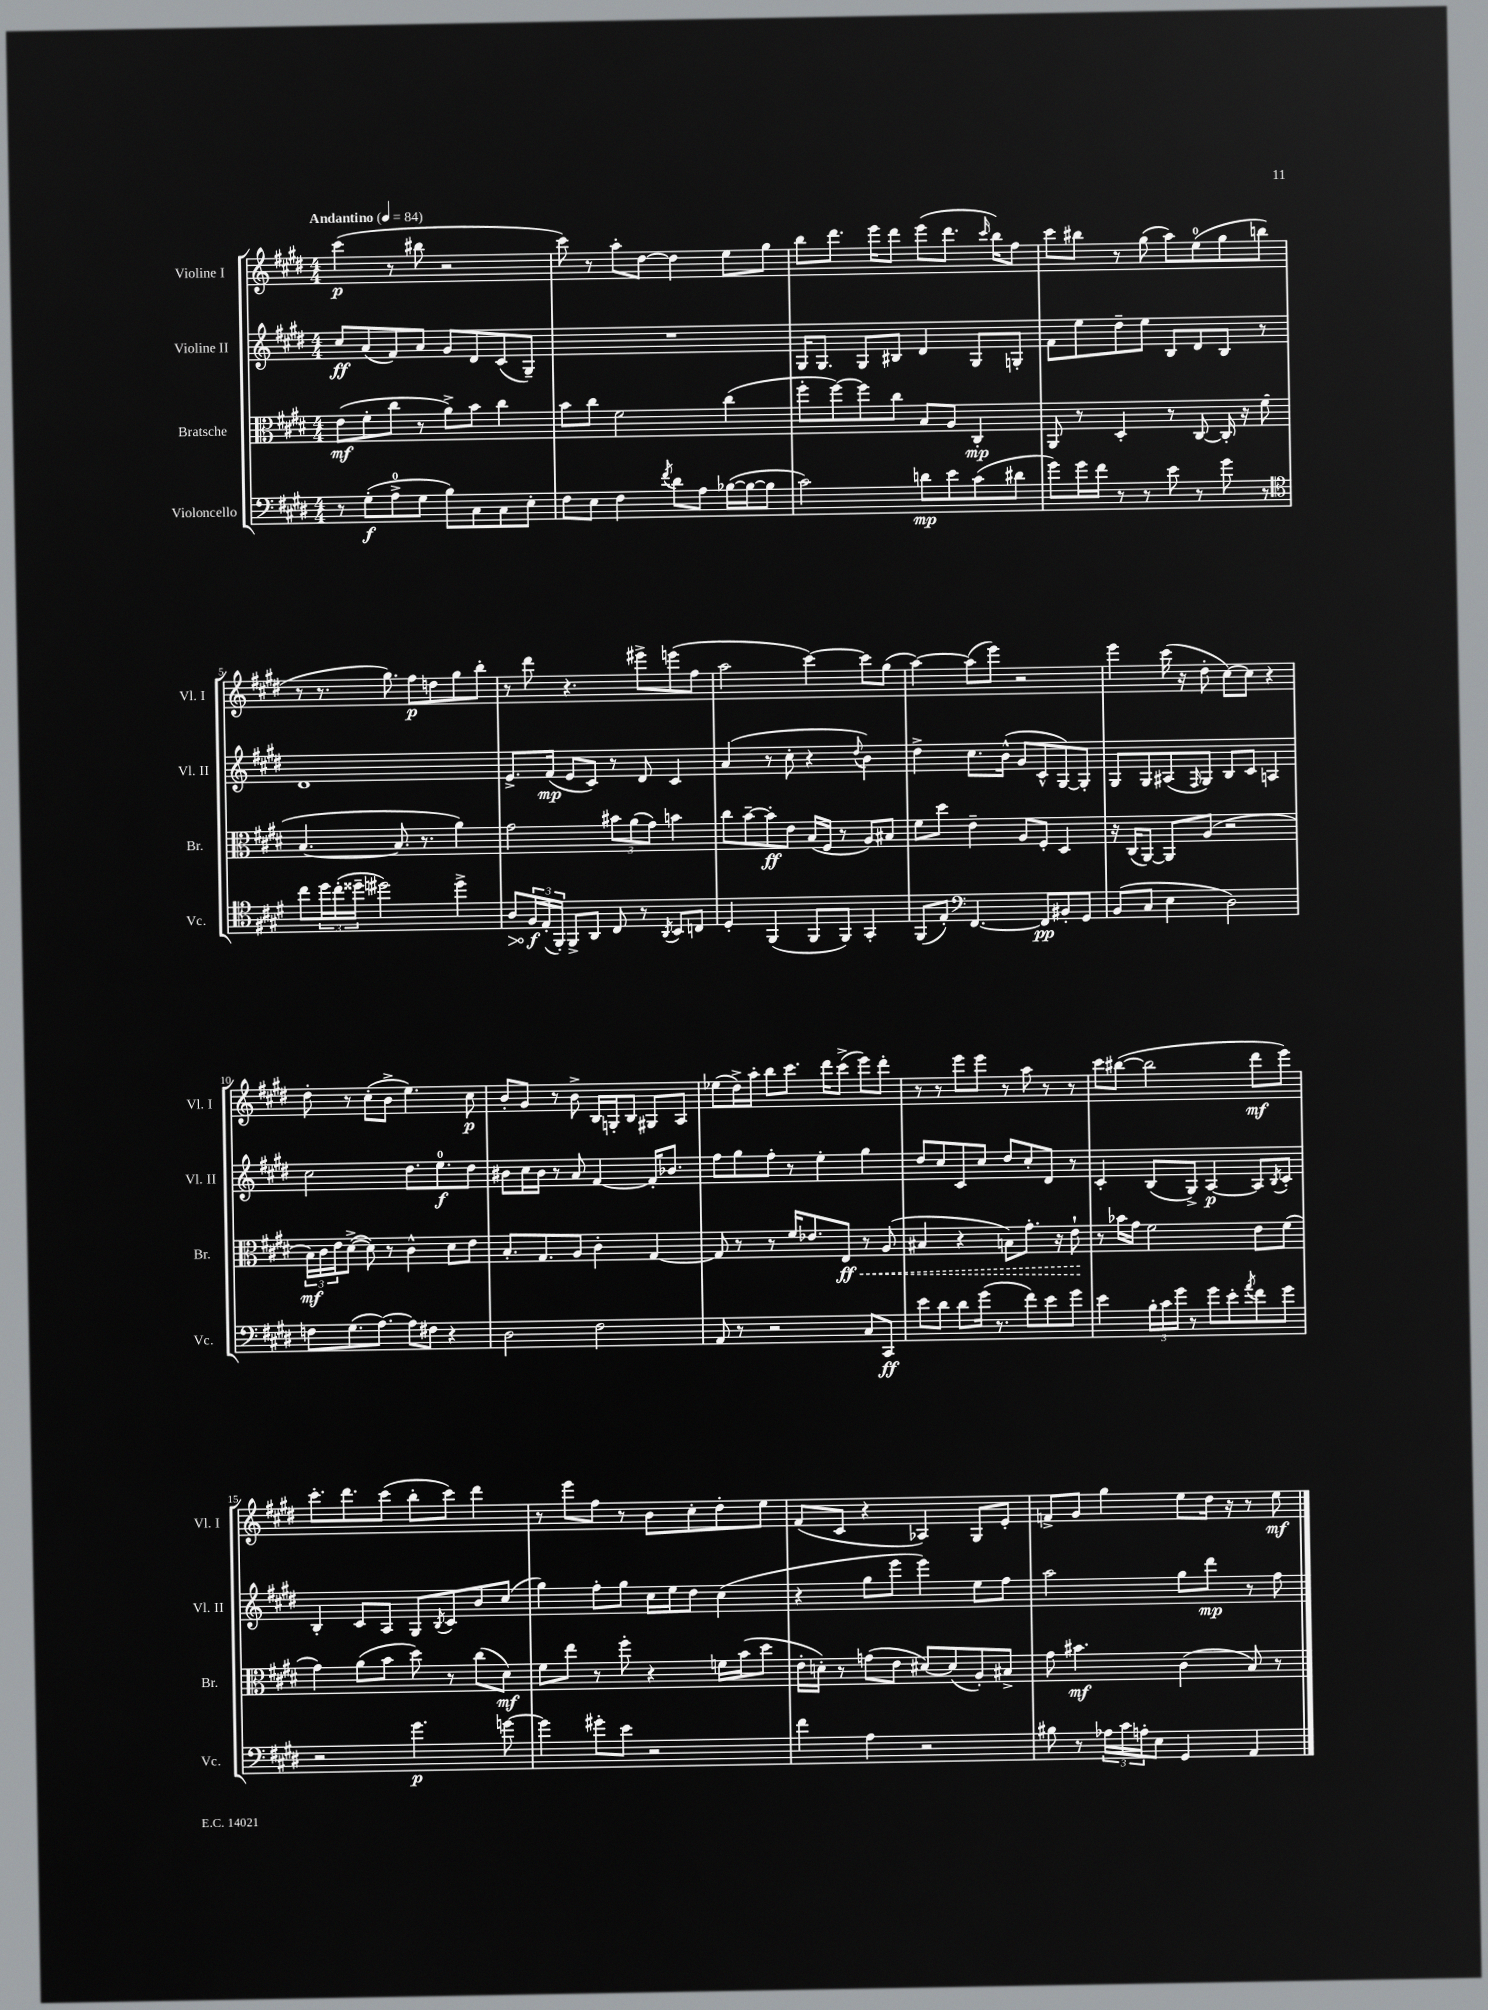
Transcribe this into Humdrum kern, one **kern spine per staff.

**kern	**kern	**kern	**kern
*staff4	*staff3	*staff2	*staff1
*clefF4	*clefC3	*clefG2	*clefG2
*k[f#c#g#d#]	*k[f#c#g#d#]	*k[f#c#g#d#]	*k[f#c#g#d#]
*M4/4	*M4/4	*M4/4	*M4/4
*MM84	*MM84	*MM84	*MM84
8r	(8e	8cc#	(4ccc#
(8G#'	8f#'	(8a	.
8A^	8cc#	8f#)	8r
8G#	8r	8a	8bb#
8B)	8a^)	8g#	2r
8C#	8b	8d#	.
8C#	4cc#	(8c#	.
8E'	.	8G#~)	.
=	=	=	=
8F#	8b	1r	8ccc#)
8E	8cc#	.	8r
4F#	2f#	.	8aa'
.	.	.	[8dd#
8qf#	.	.	.
8d#	.	.	4dd#]
8A	.	.	.
([16B-	(4cc#	.	8ee
16B-_	.	.	.
8B-]	.	.	8gg#
=	=	=	=
2c#)	8ff#'	16G#	8bb
.	.	8.G#	.
.	[8ff#)	.	8.ddd#
.	8ff#]	8G#	.
.	.	.	16eee
.	8cc#	8B#	8ddd#
8d	8B	4d#	(8eee
8e	8A	.	8.ddd#
(8c#	4C#'	8G#	.
.	.	.	16qqccc#
.	.	.	16bb)
8d#	.	8G'	8ff#
=	=	=	=
8g#)	8AA	8f#	8ccc#
16g#	8r	8ee	8bb#
16f#	.	.	.
8r	4D#'	8dd#~	8r
8r	.	8ee	(8gg#
8e	8r	8B	8aa)
8r	[8C#	8d#	(8ee
8g#	16C#']	8B	8gg#
.	16r	.	.
8r	(8f#	8r	8bb
=	=	=	=
*clefC4	*	*	*
8cc#	[4.B	1d#	8r
24dd#	.	.	8.r
(24cc#'	.	.	.
24dd##~	.	.	.
2dd#)	.	.	.
.	.	.	8.gg#)
.	8.B]	.	.
.	.	.	8ff#
.	8.r	.	.
.	.	.	8dd
4dd#^	4a)	.	8gg#
.	.	.	8bb'
=	=	=	=
8A	2g#	8.e^	8r
24F#	.	.	8ddd#
(24E'	.	.	.
.	.	(16f#	.
24FF#')	.	.	.
8FF#^	.	8e	4.r
8AA	.	8c#)	.
8C#	12b#	8r	.
.	(12a	.	.
8r	.	8d#	8eee#^
.	12g#)	.	.
8qAA	.	.	.
8BB	4b	4c#	(8eee
8C	.	.	8ff#
=	=	=	=
4D#'	8cc#	(4a	2aa
.	[8b~	.	.
(4FF#	8b']	8r	.
.	8e	8cc#'	.
8FF#	(16B	4r	[4ccc#)
.	16F#	.	.
8FF#)	8r	.	.
.	.	8qqdd#	.
4GG#'	8A)	4b)	8ccc#]
.	8B#	.	(8gg#
=	=	=	=
(8FF#	8f#	4dd#^	[4aa)
8E')	8dd#	.	.
*clefF4	*	*	*
[4.FF#	4e~	8.cc#	(8aa]
.	.	.	8eee)
.	.	(16b^^	.
.	8A	8g#	2r
8FF#]	8F#'	8c#^^	.
8BB#'	4D#	[8G#)	.
8GG#	.	8G#']	.
=	=	=	=
(8BB	16r	8G#	4eee
.	(16C#	.	.
8C#	[8AA)	8G#	.
4E	8AA]	(8A#	(16ccc#
.	.	.	16r
.	.	16qqF#	.
.	(8A	8G#)	8dd#'
2D#)	2r	8B	[8cc#)
.	.	8c#	8cc#]
.	.	4A	4r
=	=	=	=
8F	24B)	2cc#	8dd#'
.	24c#	.	.
.	24e	.	.
(8.G#	([8d#^	.	8r
.	8d#])	.	(8cc#'
[8.A)	.	.	.
.	8r	.	8b^
8A]	4c#^^	8.dd#	4.ee)
8F#	.	.	.
.	.	8.ee	.
4r	8d#	.	.
.	8e	8dd#	8cc#
=	=	=	=
2D#	8.B'	8b#	8b'
.	.	16cc#	8g#
.	8.G#	16b#	.
.	.	8r	8r
.	8A	8a	8b^
2F#	4c#'	[4f#	16B
.	.	.	16G'
.	.	.	8B
.	[4G#	16f#']	8G#
.	.	8.b-	.
.	.	.	8A
=	=	=	=
8AA	8G#]	8ff#	(8ee-
8r	8r	8gg#	16dd#^)
.	.	.	16aa'
2r	8r	8ff#'	8bb
.	16f#	8r	8.ccc#
.	8.e-	.	.
.	.	4ee'	.
.	.	.	16ddd#
.	8E	.	(8ccc#^
8C#	8r	4gg#	8eee)
8CC#	(8A	.	8ddd#'
=	=	=	=
8e	4B#	8dd#	8r
8d#	.	8cc#	8r
8d#	4r	8c#	8eee
(16g#	.	8cc#	8eee
8.r	.	.	.
.	8B)	8dd#	8r
8f#)	8.g#'	8cc#'	8aa
8e	.	8d#	8r
.	16r	.	.
8g#	8e`	8r	8r
=	=	=	=
4e	8r	4c#'	8ccc#
.	16b-	.	([8bb#
.	16g#	.	.
24B'	2f#	(8B	2bb#]
24c#	.	.	.
24g#	.	.	.
8r	.	8G#^)	.
8g#	.	[4A	.
8e'	.	.	.
8qa	.	.	.
8f#	8e	8A]	8ddd#
.	.	8qB	.
8g#	(8f#	8c#'	8eee)
=	=	=	=
2r	4g#)	4B'	8.ccc#'
.	.	.	8.ddd#
.	(8a	8c#	.
.	8b	8A	(8ccc#
4.g#	8dd#)	8G#	8bb'
.	.	8qB	.
.	8r	8c#	8ccc#)
.	(8cc#	8b	4ddd#
[8g	8d#)	(8cc#	.
=	=	=	=
4g]	8f#	4gg#)	8r
.	8ee	.	8eee
8g#'	8r	8ff#'	8ff#
8e	8ff#'	8gg#	8r
2r	4r	16cc#	8b
.	.	16ee	.
.	.	8dd#	8cc#'
.	16f	(4cc#	8dd#'
.	(16b	.	.
.	8dd#	.	8ee
=	=	=	=
4f#	16e'	4r	(8f#
.	16d')	.	.
.	8r	.	8c#
4A	(8g	8gg#	4r
.	8e	8eee	.
2r	[8d#)	4eee)	4A-)
.	(8d#]	.	.
.	8A')	8ee	8G#
.	8B#^	8ff#	8e'
=	=	=	=
8B#	8g#	2aa	8f^
8r	4.b#	.	8g#
24A-	.	.	4gg#
24c#	.	.	.
24A'	.	.	.
8E	.	.	.
4GG#	(4c#	8gg#	8ee
.	.	8ddd#	16dd#
.	.	.	16r
4AA	8B)	8r	8r
.	8r	8ff#	8ee
==	==	==	==
*-	*-	*-	*-
